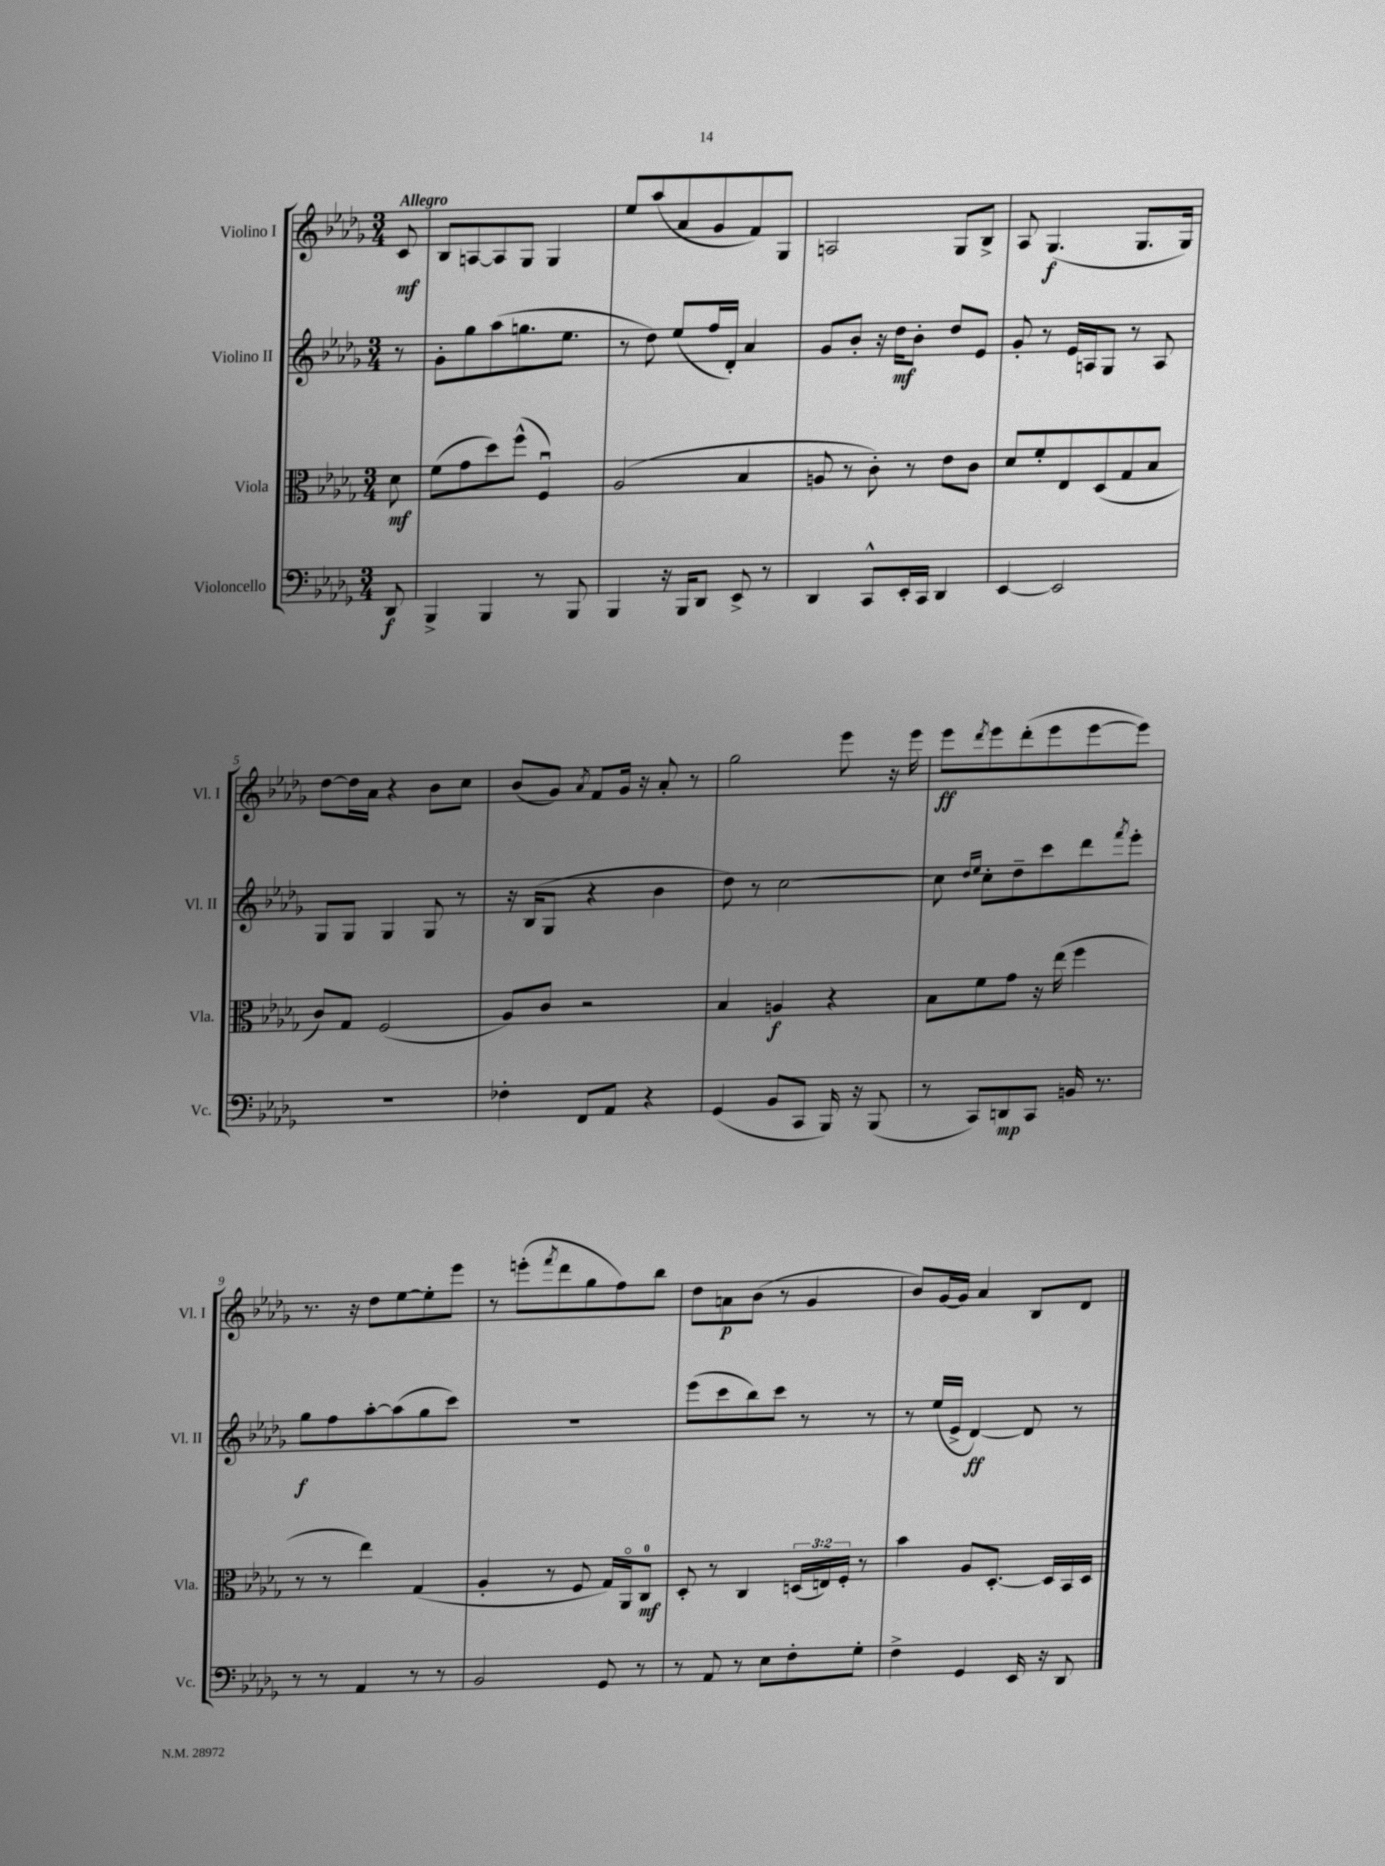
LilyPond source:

<<
\new StaffGroup <<
\new Staff = "s0" \with { instrumentName = "Violino I" shortInstrumentName = "Vl. I" } {
    \clef treble \key des \major \numericTimeSignature \time 3/4 \partial 8 \tempo "Allegro"
    c'8\mf |
    bes8 a8~ a8 ges8 ges4 |
    ees''8 aes''8( aes'8 ges'8 f'8) ges8 |
    a2 ges8 bes8-> |
    aes8 ges4.\f( ges8. ges16) |
    des''8~ des''16 aes'16 r4 bes'8 c''8 |
    bes'8( ges'8) \acciaccatura { aes'8 } f'8 ges'16 r16 aes'8-. r8 |
    ges''2 ees'''8 r16 ees'''16 |
    ees'''8\ff \acciaccatura { des'''8 } ees'''8 des'''8-.( ees'''8 ees'''8~ ees'''8) |
    r8. r16 des''8 ees''8~ ees''8-. ees'''8 |
    r8 e'''8-.( \acciaccatura { f'''8 } des'''8 ges''8 f''8) bes''8 |
    des''8 a'8\p bes'8( r8 ges'4 |
    bes'8) ges'16~ ges'16 aes'4 bes8 des'8 \bar "|." |
}
\new Staff = "s1" \with { instrumentName = "Violino II" shortInstrumentName = "Vl. II" } {
    \clef treble \key des \major \numericTimeSignature \time 3/4 \partial 8
    r8 |
    ges'8-. ges''8 aes''8( g''8. ees''8. |
    r8 des''8) ees''8( f''16 des'16-.) aes'4 |
    ges'8 bes'8-. r16 des''16\mf bes'8-. des''8 ees'8 |
    ges'8-. r8 ees'16 a16 ges8 r8 a8 |
    ges8 ges8 ges4 ges8 r8 |
    r16 bes16( ges8 r4 bes'4 |
    des''8) r8 c''2~ |
    c''8 \grace { des''16 ees''16 } c''8-. des''8-- c'''8 des'''8 \acciaccatura { f'''8 } ees'''8-. |
    ges''8\f f''8 aes''8~-. aes''8( ges''8 c'''8) |
    R2. |
    ees'''8( c'''8 bes''8) c'''8 r8 r8 |
    r8 ees''16( ees'16-> des'4~\ff) des'8 r8 \bar "|." |
}
\new Staff = "s2" \with { instrumentName = "Viola" shortInstrumentName = "Vla." } {
    \clef alto \key des \major \numericTimeSignature \time 3/4 \override Staff.TupletNumber.text = #tuplet-number::calc-fraction-text \partial 8
    des'8\mf |
    f'8( ges'8 des''8) f''8-^( f4\downbow) |
    aes2( bes4 |
    a8 r8 c'8-.) r8 ees'8 c'8 |
    des'8 f'8-. ees8 des8( ges8 bes8 |
    c'8) ges8 f2( |
    aes8) c'8 r2 |
    bes4 a4\f r4 |
    bes8 f'8 ges'8 r16 ees''16( f''4 |
    r8 r8 ees''4) ges4( |
    aes4-. r8 f8 ges16) aes,16\flageolet c8-0\mf |
    des8-. r8 c4 \tuplet 3/2 { d16( e16) f16-. } r8 |
    bes'4 aes8 des8.~-. des16 bes,16 des16 \bar "|." |
}
\new Staff = "s3" \with { instrumentName = "Violoncello" shortInstrumentName = "Vc." } {
    \clef bass \key des \major \numericTimeSignature \time 3/4 \partial 8
    des,8\f |
    bes,,4-> bes,,4 r8 bes,,8 |
    bes,,4 r16 bes,,16 des,8 ees,8-> r8 |
    des,4 c,8-^ ees,16-. c,16 des,4 |
    ees,4~ ees,2 |
    R2. |
    fes4-. f,8 aes,8 r4 |
    ges,4( bes,8 c,8 bes,,16) r16 bes,,8( |
    r8 c,8) d,8\mp c,8 b,16 r8. |
    r8 r8 aes,4 r8 r8 |
    bes,2 ges,8 r8 |
    r8 aes,8 r8 ees8 f8-. ges8-. |
    f4-> ges,4 ees,16 r16 des,8 \bar "|." |
}
>>
>>
